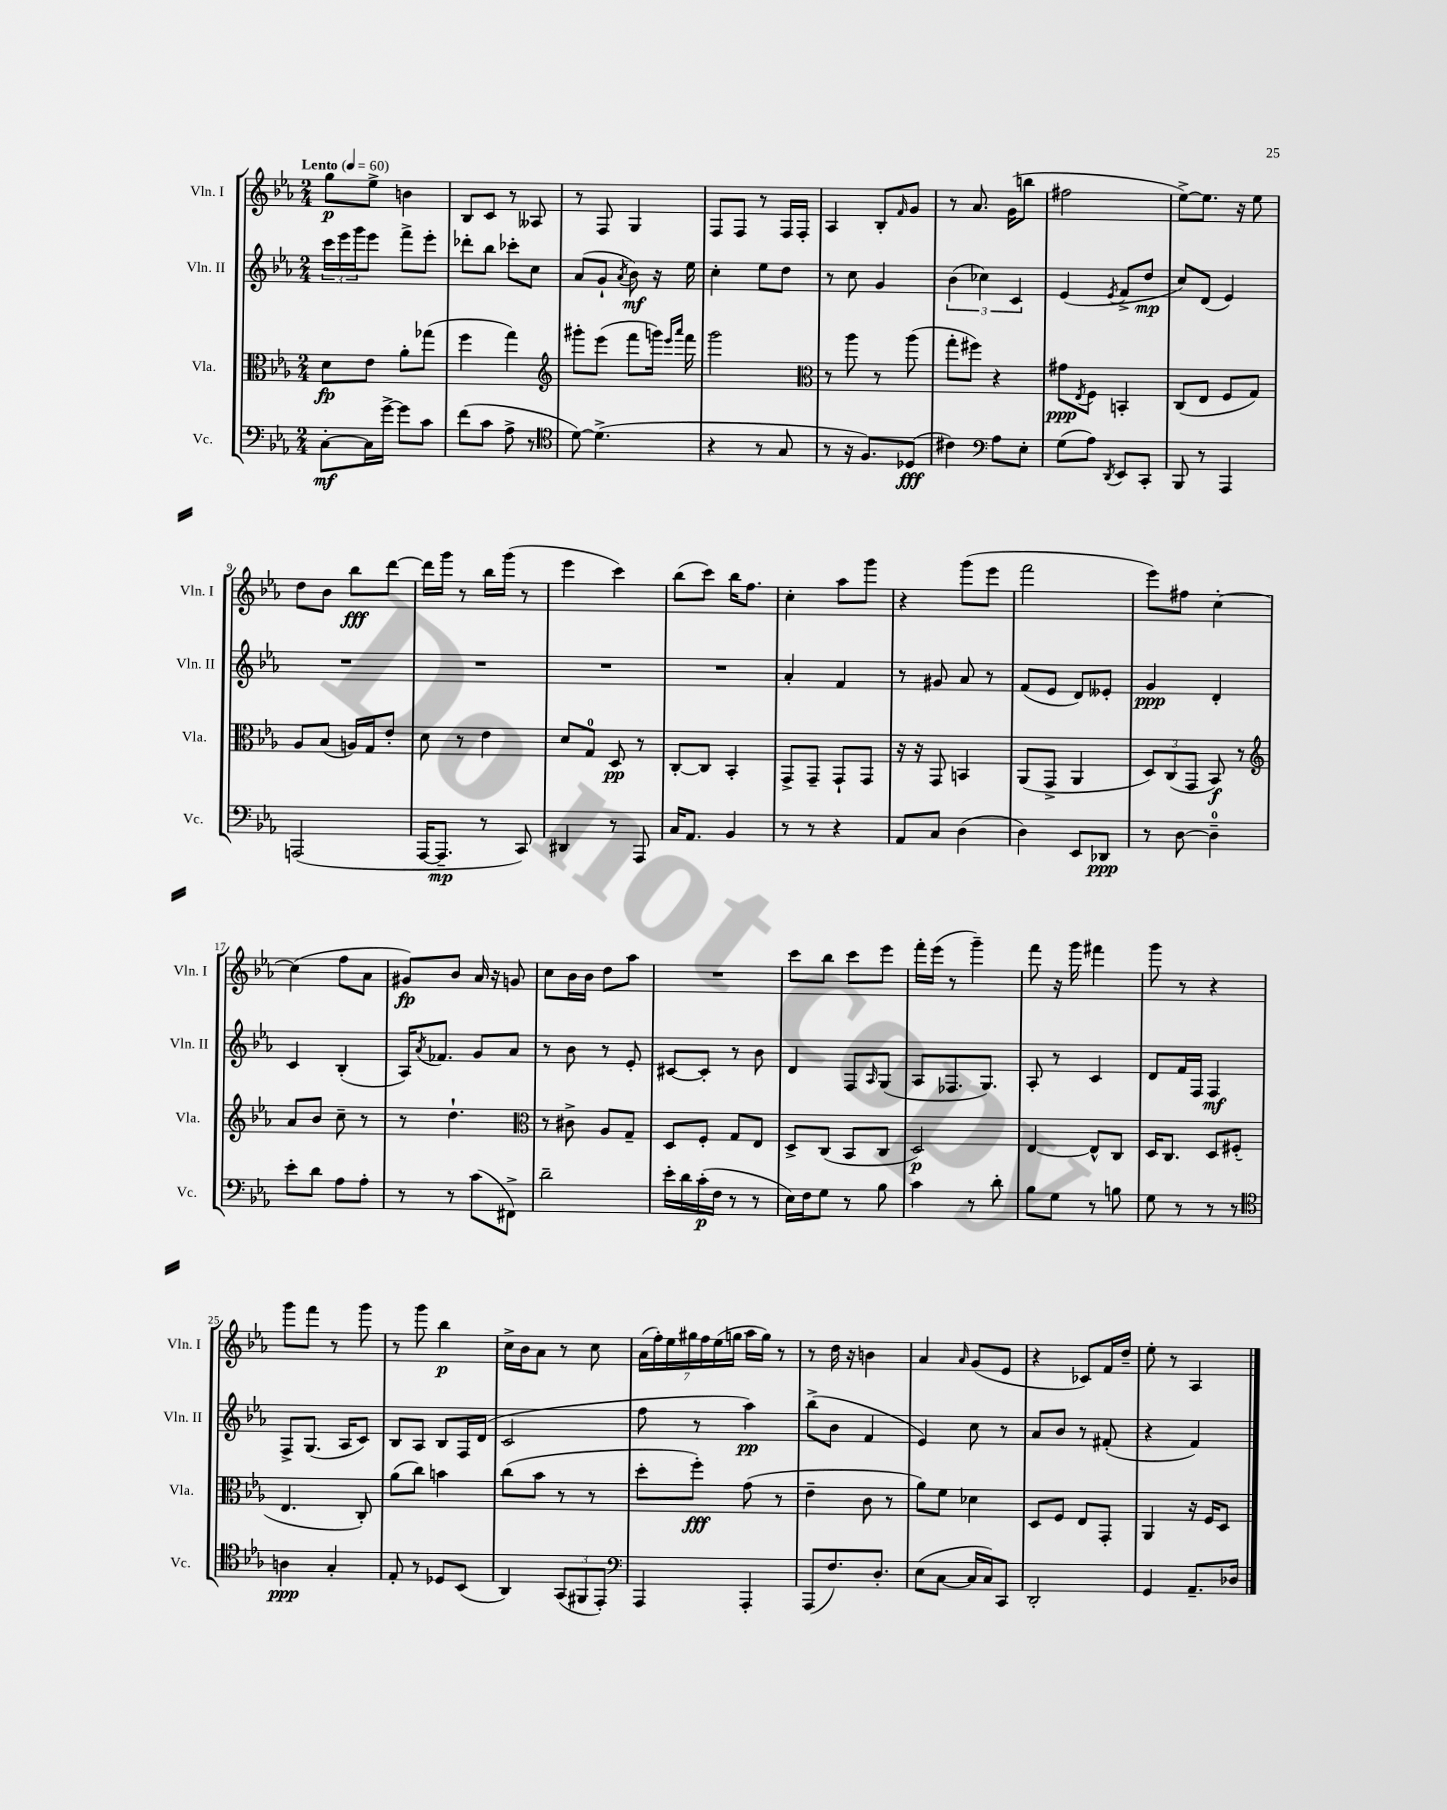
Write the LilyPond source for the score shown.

<<
\new StaffGroup <<
\new Staff = "s0" \with { instrumentName = "Vln. I" shortInstrumentName = "Vln. I" } {
    \clef treble \key ees \major \numericTimeSignature \time 2/4 \tempo "Lento" 4 = 60
    g''8\p ees''8-> b'4 |
    bes8 c'8 r8 aeses8 |
    r8 f8 g4 |
    f8 f8 r8 f16 f16-. |
    aes4 bes8-. \grace { f'16 } g'8 |
    r8 aes'8. g'16( b''8 |
    fis''2 |
    ees''8~->) ees''8. r16 ees''8 |
    d''8 bes'8 bes''8\fff d'''8~ |
    d'''16 g'''16 r8 bes''16 g'''16( r8 |
    ees'''4 c'''4) |
    bes''8( c'''8) bes''16 f''8. |
    c''4-. aes''8 g'''8 |
    r4 g'''8( ees'''8 |
    f'''2 |
    ees'''8) fis''8 c''4~-. |
    c''4( f''8 aes'8 |
    gis'8\fp) bes'8 aes'16 r16 g'8 |
    c''8 bes'16 bes'16 d''8 aes''8 |
    R2 |
    c'''8 bes''8 c'''8 ees'''8 |
    f'''16-. ees'''16( r8 g'''4--) |
    f'''8 r16 g'''16 fis'''4 |
    g'''8 r8 r4 |
    g'''8 f'''8 r8 g'''8 |
    r8 g'''8 bes''4\p |
    c''16-> bes'16 aes'8 r8 c''8 |
    \tuplet 7/4 { aes'16( f''16-.) ees''16 gis''16 f''16 ees''16( g''16 } aes''16 g''16) r8 |
    r8 d''16 r16 b'4 |
    aes'4 \grace { aes'16 } g'8( ees'8 |
    r4 ces'8) f'16 d''16-- |
    ees''8-. r8 aes4 \bar "|." |
}
\new Staff = "s1" \with { instrumentName = "Vln. II" shortInstrumentName = "Vln. II" } {
    \clef treble \key ees \major \numericTimeSignature \time 2/4
    \tuplet 3/2 { c'''16 ees'''16 g'''16 } ees'''8 f'''8-> ees'''8-. |
    des'''8-. bes''8 ces'''8-. c''8 |
    aes'8( g'8-! \acciaccatura { aes'8 } bes'8\mf) r16 ees''16 |
    c''4-. ees''8 d''8 |
    r8 c''8 g'4 |
    \tuplet 3/2 { bes'4( ces''4) c'4 } |
    ees'4( \acciaccatura { ees'8 } f'8-> d''8\mp |
    c''8) d'8( ees'4) |
    R2 |
    R2 |
    R2 |
    R2 |
    aes'4-. f'4 |
    r8 gis'8 aes'8 r8 |
    f'8( ees'8 d'8) eeses'8-. |
    g'4\ppp d'4-. |
    c'4 bes4-.( |
    aes16) \acciaccatura { aes'8 } fes'8. g'8 aes'8 |
    r8 bes'8 r8 ees'8-. |
    cis'8~ cis'8-. r8 bes'8 |
    d'4 f8 \grace { aes16 } g8( |
    aes8 fes8. g8.) |
    aes8-. r8 c'4 |
    d'8 f'16 f16 f4\mf |
    f8-> g8.( aes16 c'8) |
    bes8 aes8 bes8 f16 d'16( |
    c'2 |
    f''8 r8 aes''4\pp) |
    bes''8->( bes'8 f'4 |
    ees'4) c''8 r8 |
    aes'8 bes'8 r8 fis'8-.( |
    r4 f'4) \bar "|." |
}
\new Staff = "s2" \with { instrumentName = "Vla." shortInstrumentName = "Vla." } {
    \clef alto \key ees \major \numericTimeSignature \time 2/4
    d'8\fp ees'8 aes'8-. ges''8( |
    f''4 g''4) |
    \clef treble gis'''8-. ees'''8( f'''8 g'''16) \grace { ees'''16 aes'''16 } f'''16 |
    g'''2 |
    \clef alto r8 aes''8 r8 aes''8( |
    g''8-. fis''8) r4 |
    gis'8\ppp \acciaccatura { ees8 } f8 b,4-. |
    c8( ees8 f8 g8) |
    aes8 bes8( a16) g16 ees'8-. |
    d'8 r8 ees'4 |
    d'8 g8-0 d8\pp r8 |
    c8~-. c8 bes,4-. |
    g,8-> g,8-- g,8-! g,8 |
    r16 r16 g,8 b,4 |
    aes,8( g,8-> aes,4 |
    \tuplet 3/2 { d8) c8( g,8 } bes,8\f) r8 |
    \clef treble aes'8 bes'8 c''8-- r8 |
    r8 d''4.-! |
    \clef alto r8 cis'8-> aes8 g8-- |
    d8 f8-. g8 ees8 |
    d8-> c8( bes,8 c8 |
    d2\p) |
    ees4~ ees8-^ c8 |
    d16 c8. d8 fis8-.( |
    ees4. c8-.) |
    aes'8( c''8) b'4 |
    c''8( bes'8 r8 r8 |
    d''8-. f''8-.\fff) g'8( r8 |
    ees'4-- c'8 r8 |
    aes'8) f'8 des'4 |
    d8 f8 ees8 g,8-. |
    aes,4 r16 f16 d8 \bar "|." |
}
\new Staff = "s3" \with { instrumentName = "Vc." shortInstrumentName = "Vc." } {
    \clef bass \key ees \major \numericTimeSignature \time 2/4
    c8~-.\mf c16 g'16~-> g'8 c'8 |
    f'8( c'8 aes8-> r8 |
    \clef tenor d'8~) d'4.->( |
    r4 r8 g8 |
    r8 r16 f8.) des8\fff( |
    cis'4) \clef bass aes8 ees8-. |
    g8( aes8) \acciaccatura { d,8 } ees,8 c,8-. |
    bes,,8 r8 aes,,4 |
    a,,2( |
    aes,,16~ aes,,8.--\mp r8 c,8) |
    dis,4 r8 aes,,8 |
    c16 aes,8. bes,4 |
    r8 r8 r4 |
    aes,8 c8 d4( |
    d4) ees,8 des,8\ppp |
    r8 d8~ d4-0-- |
    ees'8-. d'8 aes8 aes8-. |
    r8 r8 c'8( fis,8->) |
    d'2-- |
    ees'16-. d'16 c'16-.\p( f16 r8 r8 |
    ees16) f16 g8 r8 bes8 |
    c'4 r8 d'8-. |
    bes8 g8 r8 b8 |
    g8 r8 r8 r8 |
    \clef tenor a4\ppp g4-. |
    ees8-. r8 des8 bes,8( |
    aes,4) \tuplet 3/2 { g,8( fis,8 ees,8-.) } |
    \clef bass aes,,4 aes,,4-. |
    aes,,8( f8.) d8.-. |
    ees8( c8~ c16 c16) c,8 |
    d,2-. |
    g,4 aes,8.-- des16 \bar "|." |
}
>>
>>
